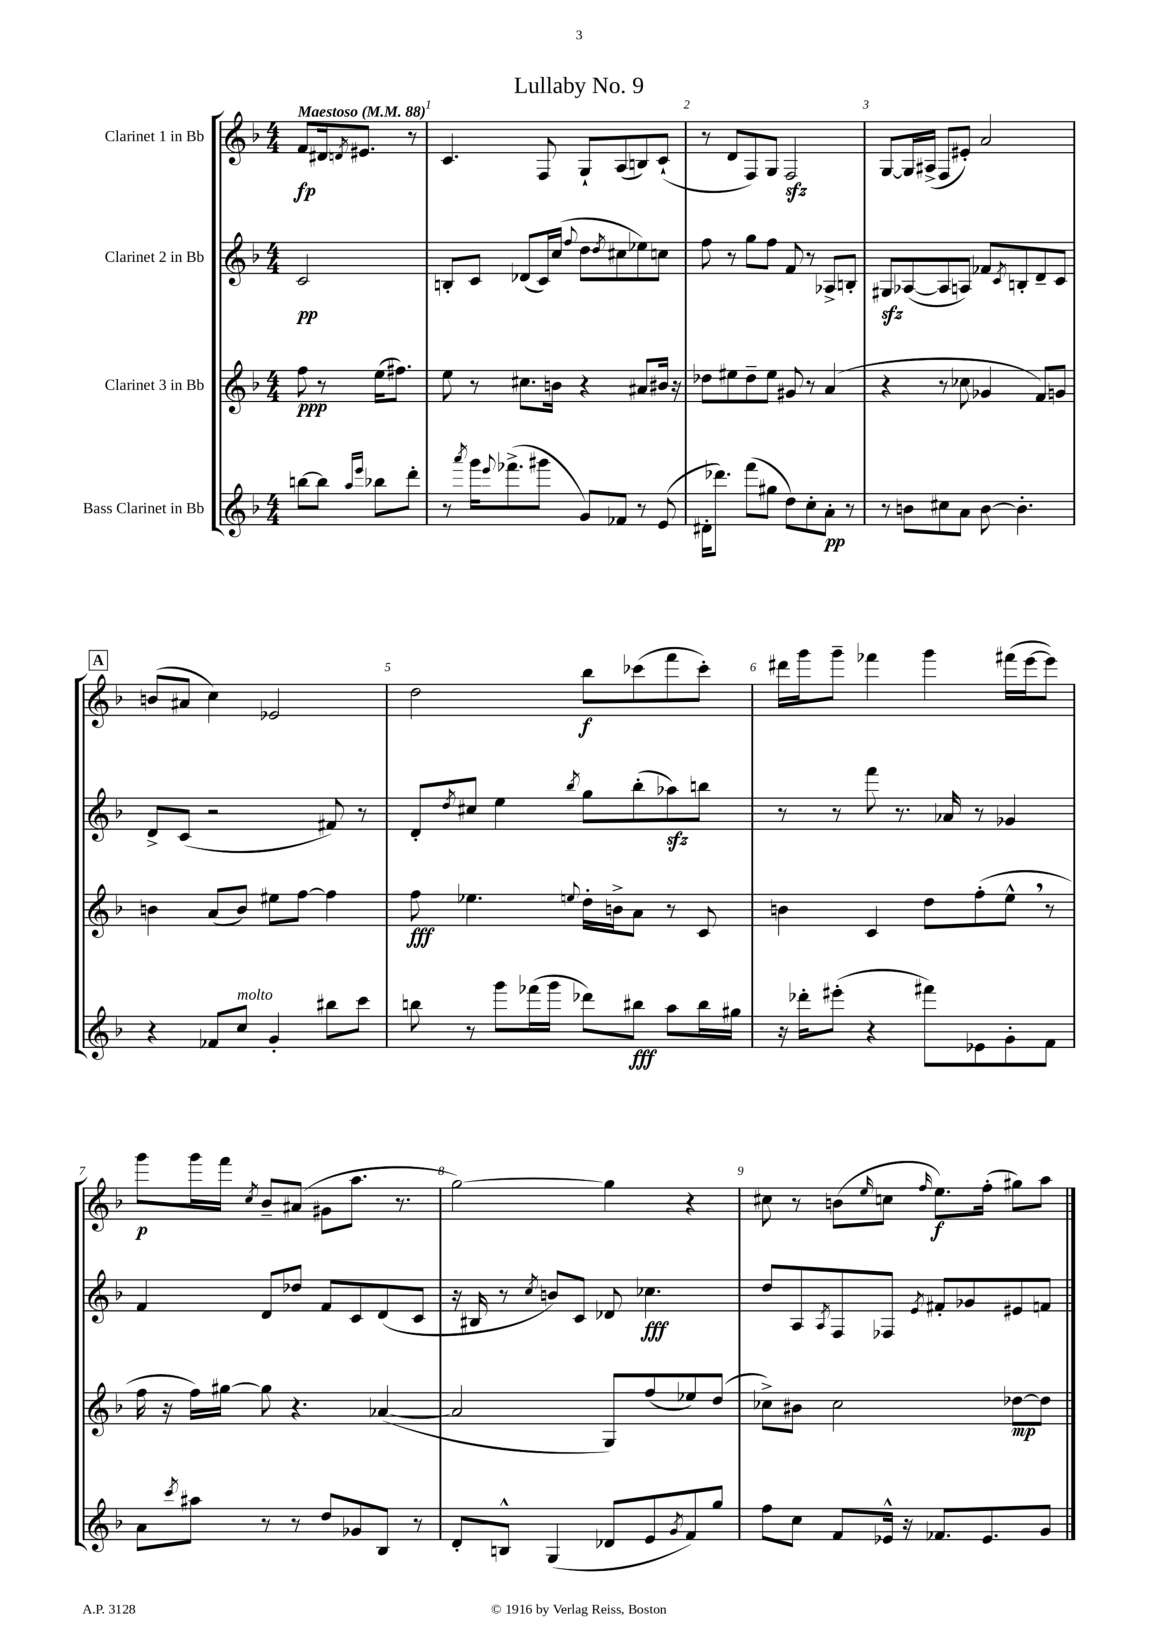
\header { title = "Lullaby No. 9" }
<<
\new StaffGroup <<
\new Staff = "s0" \with { instrumentName = "Clarinet 1 in Bb" } {
    \clef treble \key f \major \numericTimeSignature \time 4/4 \partial 2 \tempo "Maestoso" 4 = 88
    f'8\fp dis'16 \acciaccatura { d'8 } eis'8. r8 |
    c'4. f8 g8-! a8( b8) c'8-!( |
    r8 d'8 f8) g8 f2\sfz |
    g8~ g16 ais16->( f8 eis'8-.) a'2 |
    \mark \markup { \box "A" } b'8( ais'8 c''4) ees'2 |
    d''2 bes''8\f ces'''8( f'''8 ces'''8-.) |
    dis'''16 g'''16 g'''8-- fes'''4 g'''4 fis'''16( e'''16~ e'''8) |
    g'''8\p g'''16 f'''16 \acciaccatura { c''8 } bes'8-- ais'8( gis'8 a''8. r8. |
    g''2~) g''4 r4 |
    cis''8 r8 b'8( \grace { e''16 } c''8 \grace { f''16 } e''8.\f) f''16-.( gis''8) a''8 \bar "|." |
}
\new Staff = "s1" \with { instrumentName = "Clarinet 2 in Bb" } {
    \clef treble \key f \major \numericTimeSignature \time 4/4 \partial 2
    c'2\pp |
    b8-. c'8 des'8( c'16) c''16( \appoggiatura { f''8 } d''8 \acciaccatura { d''8 } cis''8 ees''8) c''8 |
    f''8 r8 g''8 f''8 f'8 r8 aes8-> b8-. |
    gis8\sfz aes8~( aes8 a8) fes'8 \acciaccatura { c'8 } b8-. d'8-- c'8 |
    \mark \markup { \box "A" } d'8-> c'8( r2 fis'8) r8 |
    d'8-. \acciaccatura { d''8 } cis''8 e''4 \acciaccatura { bes''8 } g''8 bes''8-.( aes''8\sfz) b''8 |
    r8 r8 f'''8 r8. aes'16 r8 ges'4 |
    f'4 d'8 des''8 f'8 c'8 d'8( c'8 |
    r16 bis16 r8 \acciaccatura { c''8 } b'8) c'8 des'8 ces''4.\fff |
    d''8 a8 \acciaccatura { a8 } f8 fes8 \acciaccatura { e'8 } fis'8-. ges'8 eis'8 f'8 \bar "|." |
}
\new Staff = "s2" \with { instrumentName = "Clarinet 3 in Bb" } {
    \clef treble \key f \major \numericTimeSignature \time 4/4 \partial 2
    f''8\ppp r8 e''16( fis''8.) |
    e''8 r8 cis''8. b'16 r4 ais'8 bis'16 r16 |
    des''8 eis''8 des''8-- eis''8 gis'8 r8 a'4( |
    r4 r8 ces''8 ges'4 f'8) g'8 |
    \mark \markup { \box "A" } b'4 a'8( b'8) eis''8 f''8~ f''4 |
    f''8\fff ees''4. \appoggiatura { e''8 } d''16-. b'16-> a'8 r8 c'8 |
    b'4 c'4 d''8 f''8-.( e''8-^ \breathe r8 |
    f''16 r16 f''16) gis''16~ gis''8 r4. aes'4~( |
    aes'2 g8) f''8( ees''8) d''8( |
    ces''8->) bis'8 ces''2 des''8~\mp des''8 \bar "|." |
}
\new Staff = "s3" \with { instrumentName = "Bass Clarinet in Bb" } {
    \clef treble \key f \major \numericTimeSignature \time 4/4 \partial 2
    b''8~ b''8 \grace { a''16 e'''16 } bes''8 d'''8-. |
    r8 \acciaccatura { a'''8 } g'''16 \appoggiatura { e'''8 } fes'''8.->( gis'''8 g'8) fes'8 r8 e'8( |
    dis'16-. des'''8.) f'''8( gis''8 d''8) c''8-. a'8-.\pp r8 |
    r8 b'8 cis''8 a'8 b'8~ b'4.-. |
    \mark \markup { \box "A" } r4 fes'8 c''8^\markup { \italic "molto" } g'4-. bis''8 c'''8 |
    b''8 r8 g'''8 fes'''16( g'''16 des'''8) bis''8\fff a''8 bis''16 gis''16 |
    r16 des'''16-. eis'''8-.( r4 fis'''8) ees'8 g'8-. f'8 |
    a'8 \acciaccatura { c'''8 } ais''8 r8 r8 d''8 ges'8 bes8 r8 |
    d'8-. b8-^ g4( des'8 e'8 \acciaccatura { g'8 } f'8) g''8 |
    f''8 c''8 f'8 ees'16-^ r16 fes'8. ees'8. g'8 \bar "|." |
}
>>
>>
\layout { \context { \Score \override BarNumber.break-visibility = ##(#f #t #t) barNumberVisibility = #all-bar-numbers-visible } }
